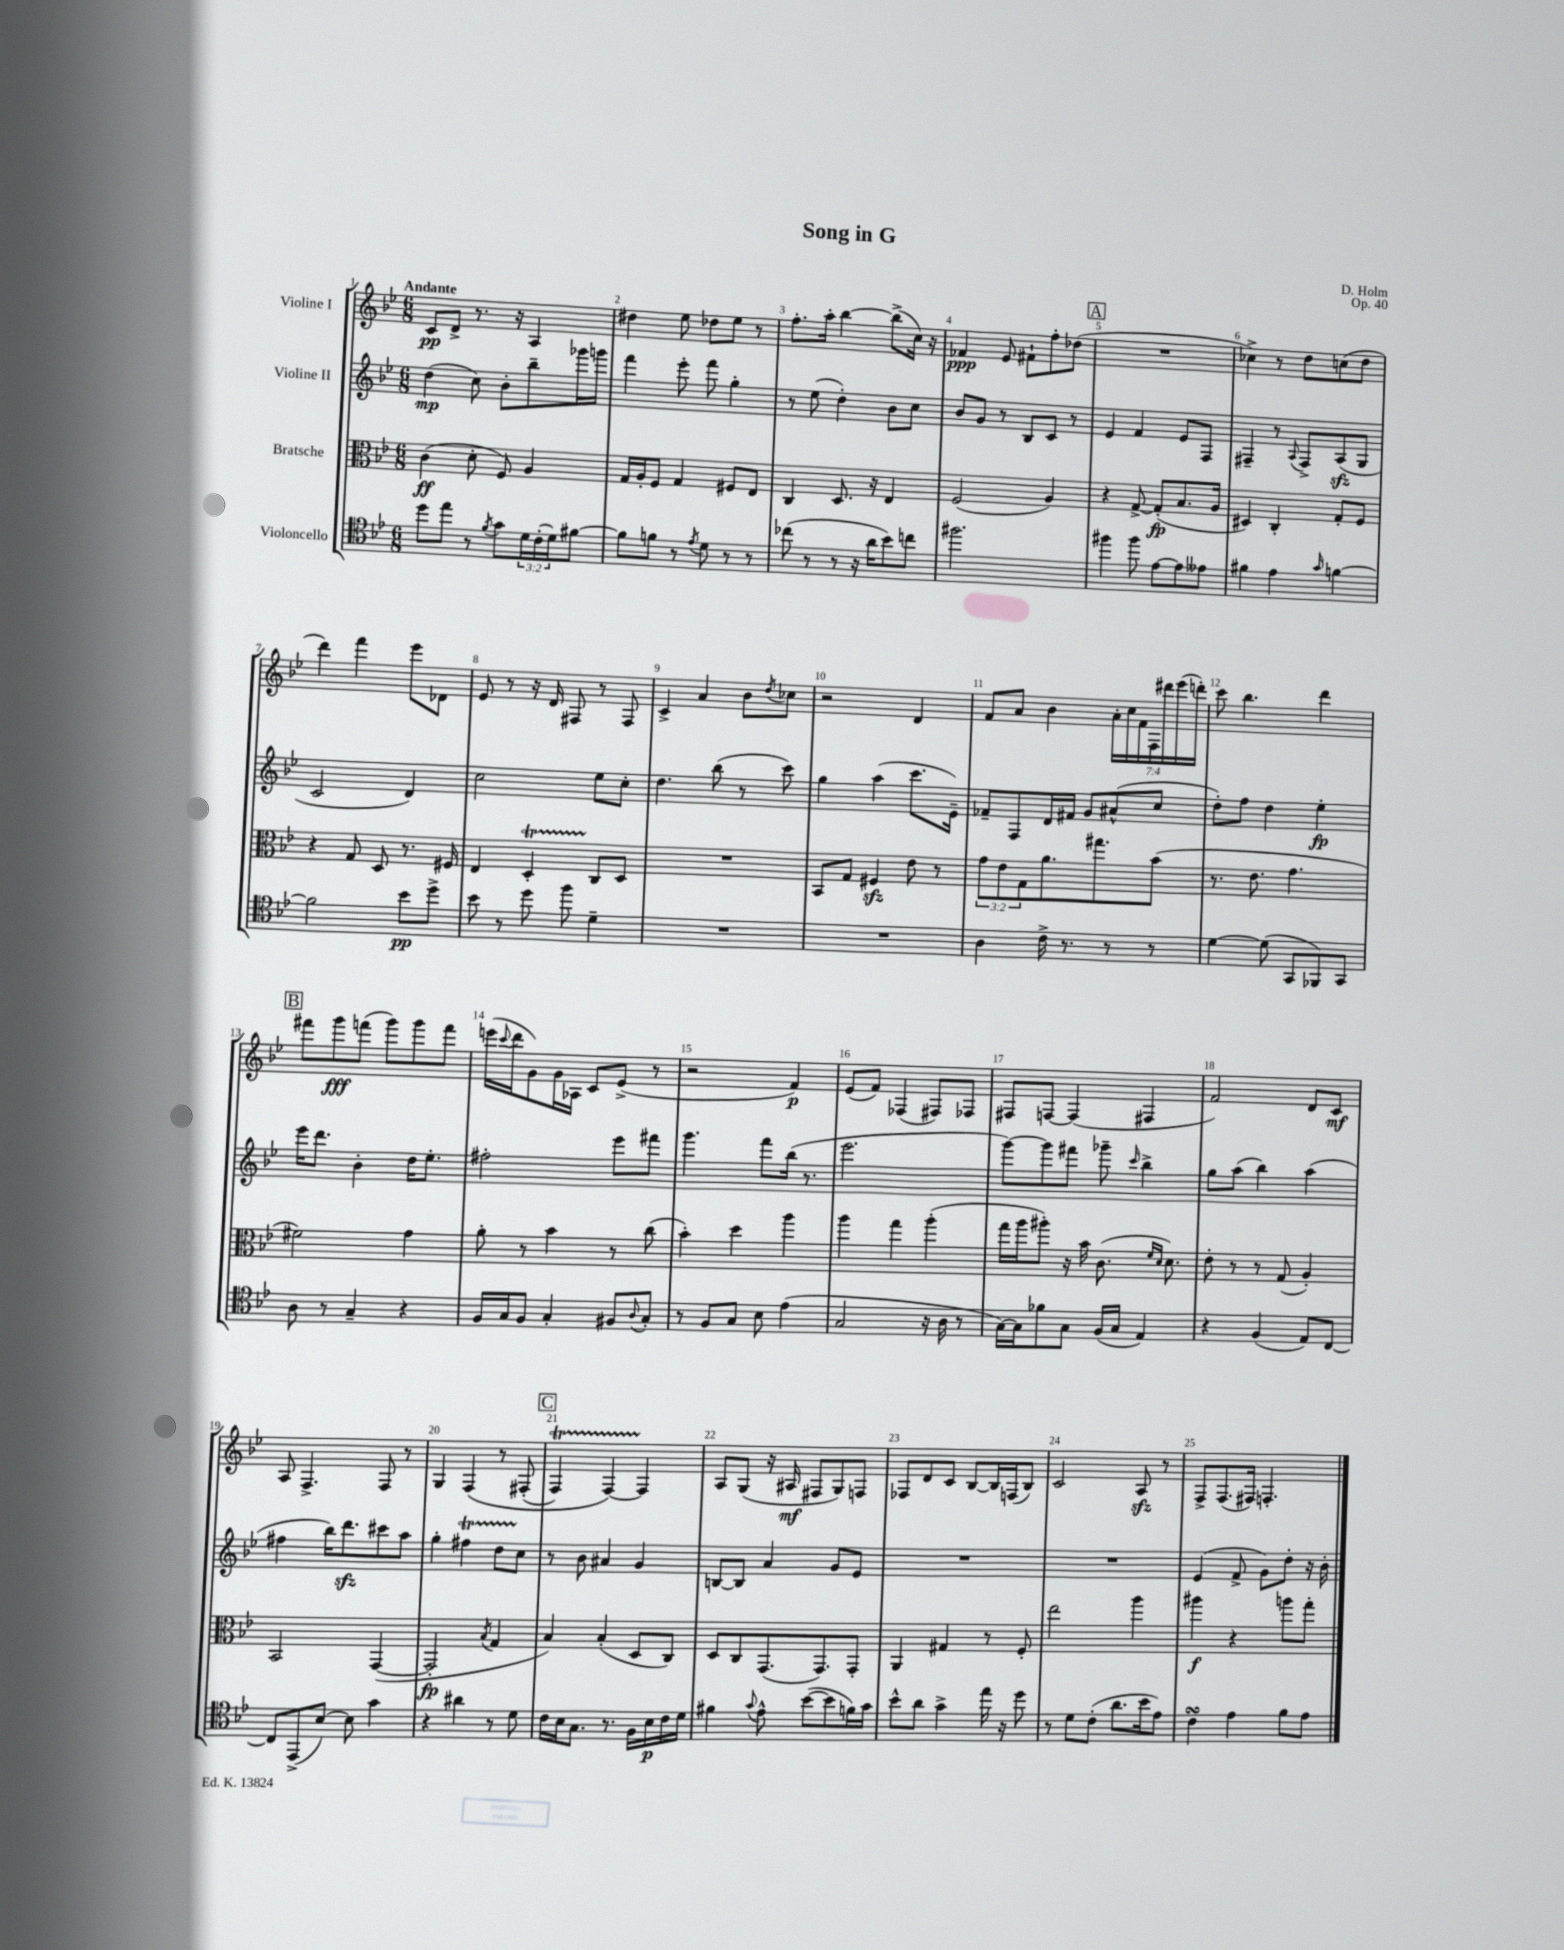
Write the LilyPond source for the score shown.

\header { title = "Song in G" composer = "D. Holm" opus = "Op. 40" }
<<
\new StaffGroup <<
\new Staff = "s0" \with { instrumentName = "Violine I" } {
    \clef treble \key bes \major \numericTimeSignature \time 6/8 \override Staff.TupletNumber.text = #tuplet-number::calc-fraction-text \tempo "Andante"
    c'8\pp d'8-> r8. r16 a4 |
    dis''4 ees''8 des''8 ees''8 r8 |
    f''8.-. a''16-. bes''4~ bes''8->( c''16) r16 |
    fes'4\ppp ees'8 fis'8-! f''8-. des''8( |
    \mark \markup { \box "A" } R2. |
    ces''4->) r8 d''8 c''8( d''8 |
    d'''4) f'''4 ees'''8 des'8 |
    ees'8 r8 r16 d'16 fis8 r8 fis8 |
    c'4-> a'4 bes'8 \acciaccatura { d''8 } ces''8 |
    r2 d'4 |
    f'8 a'8 bes'4 \tuplet 7/4 { a'16-. c''16 f'16 f16 dis'''16 ees'''16( d'''16-.) } |
    c'''8 bes''4. d'''4 |
    \mark \markup { \box "B" } fis'''8 g'''8\fff f'''8( g'''8) g'''8 f'''8 |
    e'''16( \appoggiatura { c'''8 } d'''16 g'8) g'16 aes16 c'8 ees'8->( r8 |
    r2 f'4\p) |
    ees'8( f'8) fes4( fis8) fes8 |
    fis8 f8~ f4( fis4 |
    f'2) d'8 c'8\mf |
    a8 f4.-> f8 r8 |
    g4 f4\( r8 fis8-.( |
    \mark \markup { \box "C" } f4\startTrillSpan) f4~\) f4\stopTrillSpan |
    a8 g8( r16 ais16\mf fis8 g8) f8 |
    fes8 d'8 c'8 bes8~ bes16 f16( bes8) |
    c'2 a8\sfz r8 |
    f8-> f8.( fis16) f4.-. \bar "|." |
}
\new Staff = "s1" \with { instrumentName = "Violine II" } {
    \clef treble \key bes \major \numericTimeSignature \time 6/8
    d''4\mp( c''8) bes'8-. bes''8-- ges'''16 g'''16 |
    f'''4 ees'''8-. f'''8 g''4-. |
    r8 ees''8( d''4-.) bes'8 c''8 |
    bes'8 g'8 r8 bes8 c'8 r8 |
    \mark \markup { \box "A" } ees'4 f'4 ees'8 f8 |
    fis4-- r8 \appoggiatura { a8 } fis8-> a8\sfz( g8 |
    c'2 d'4) |
    c''2 ees''8 c''8-. |
    d''4. bes''8( r8 c'''8) |
    g''4 a''4( c'''8. ees'16--) |
    fes'8-- f8 d'16 fis'16 g'8 ais'8-^( c''8 |
    d''8-.) f''8 d''4 ees''4-.\fp |
    \mark \markup { \box "B" } ees'''16 d'''8. bes'4-. d''16 ees''8.-. |
    fis''2-. ees'''8 fis'''8 |
    g'''4. f'''8 bes''16( r8. |
    ees'''2. |
    g'''8~) g'''8 fis'''8 ges'''8-- \grace { c'''16 } bes''4-> |
    g''8 a''8( bes''4) a''4( |
    fis''4 bes''16) d'''8.\sfz cis'''8 a''8 |
    g''4-. fis''4\startTrillSpan d''8 c''8\stopTrillSpan |
    \mark \markup { \box "C" } r8 bes'8 ais'4 g'4 |
    b8~ b8 a'4 g'8 ees'8 |
    R2. |
    R2. |
    ees'4( f'8-> g'8) d''8-. r16 bes'16-. \bar "|." |
}
\new Staff = "s2" \with { instrumentName = "Bratsche" } {
    \clef alto \key bes \major \numericTimeSignature \time 6/8 \override Staff.TupletNumber.text = #tuplet-number::calc-fraction-text
    c'4\ff( d'8-. f8) a4 |
    g16 a16-. f8 g4 fis8 ees8 |
    c4 d8. r16 ees4 |
    f2( a4) |
    \mark \markup { \box "A" } r4 g8~-> g8-.\fp( bes8. a16 |
    dis4) c4-. g8-. f8 |
    r4 g8 d8 r8. fis16 |
    ees4 d4-.\startTrillSpan c8\stopTrillSpan d8 |
    R2. |
    bes,8 g8 fis4\sfz ees'8 r8 |
    \tuplet 3/2 { g'8 ees'8 g8 } a'8. gis''8. bes'8( |
    r8. ees'8. g'4. |
    \mark \markup { \box "B" } fis'2) g'4 |
    a'8-. r8 bes'4 r8 c''8( |
    bes'4-.) d''4 a''4 |
    a''4 g''4 a''4-.( |
    g''16 a''16 ais''8-.) r16 bes'16 c'8.( \grace { f'16 d'16 } d'8.) |
    ees'8-. r8 r8 g8( a4-.) |
    bes,2 g,4~( |
    g,2-.\fp \acciaccatura { bes8 } g4 |
    \mark \markup { \box "C" } bes4) bes4-.( d8 c8) |
    d8 c8 g,8.( g,8.) g,8-. |
    a,4 gis4 r8 f8-. |
    ees''2 a''4 |
    ais''4\f r4 a''8 g''8-. \bar "|." |
}
\new Staff = "s3" \with { instrumentName = "Violoncello" } {
    \clef tenor \key bes \major \numericTimeSignature \time 6/8 \override Staff.TupletNumber.text = #tuplet-number::calc-fraction-text
    d''8 ees''8 r8 \acciaccatura { f'8 } g'8 \tuplet 3/2 { d'16 c'16-.( d'16) } fis'8~ |
    fis'8 f'8 r8 \acciaccatura { ees'8 } d'8 r8 r8 |
    ces''8( r8 r8 r16 a'16 bes'8) c''8 |
    fis''2. |
    \mark \markup { \box "A" } fis''4 fis''8 ees'8~ ees'8 eeses'8 |
    fis'4 ees'4 \grace { g'16 } f'4~ |
    f'2 bes'8\pp d''8-> |
    bes'8 r8 d''8 f''8 d'4-- |
    R2. |
    R2. |
    a4 c'16-> r8. r8 r8 |
    d'4~ d'8( g,8 fes,8) g,8 |
    \mark \markup { \box "B" } a8 r8 g4-- r4 |
    f16 g16 f8 g4-. fis8 \appoggiatura { a8 } g8-. |
    r8 f8 g8 bes8 ees'4( |
    g2 r16 a16 r8 |
    g16~) g16 fes'8 g8 f16( g16 ees4) |
    r4 f4( ees8) c8~ |
    c8 ees,8->( bes8~) bes8 g'4 |
    r4 ais'4 r8 d'8 |
    \mark \markup { \box "C" } c'16 bes16 g8. r8. f16 bes16\p c'16 d'16 |
    fis'4 \appoggiatura { g'8 } ees'8-^ bes'8~( bes'8 f'16) g'16 |
    bes'8-^ a'8 g'4-> ees''16 r16 d''8 |
    r8 d'8 c'8-.( a'8. bes'16 ees'8) |
    c'4\turn ees'4 f'8 ees'8 \bar "|." |
}
>>
>>
\layout { \context { \Score \override BarNumber.break-visibility = ##(#f #t #t) barNumberVisibility = #all-bar-numbers-visible } }
